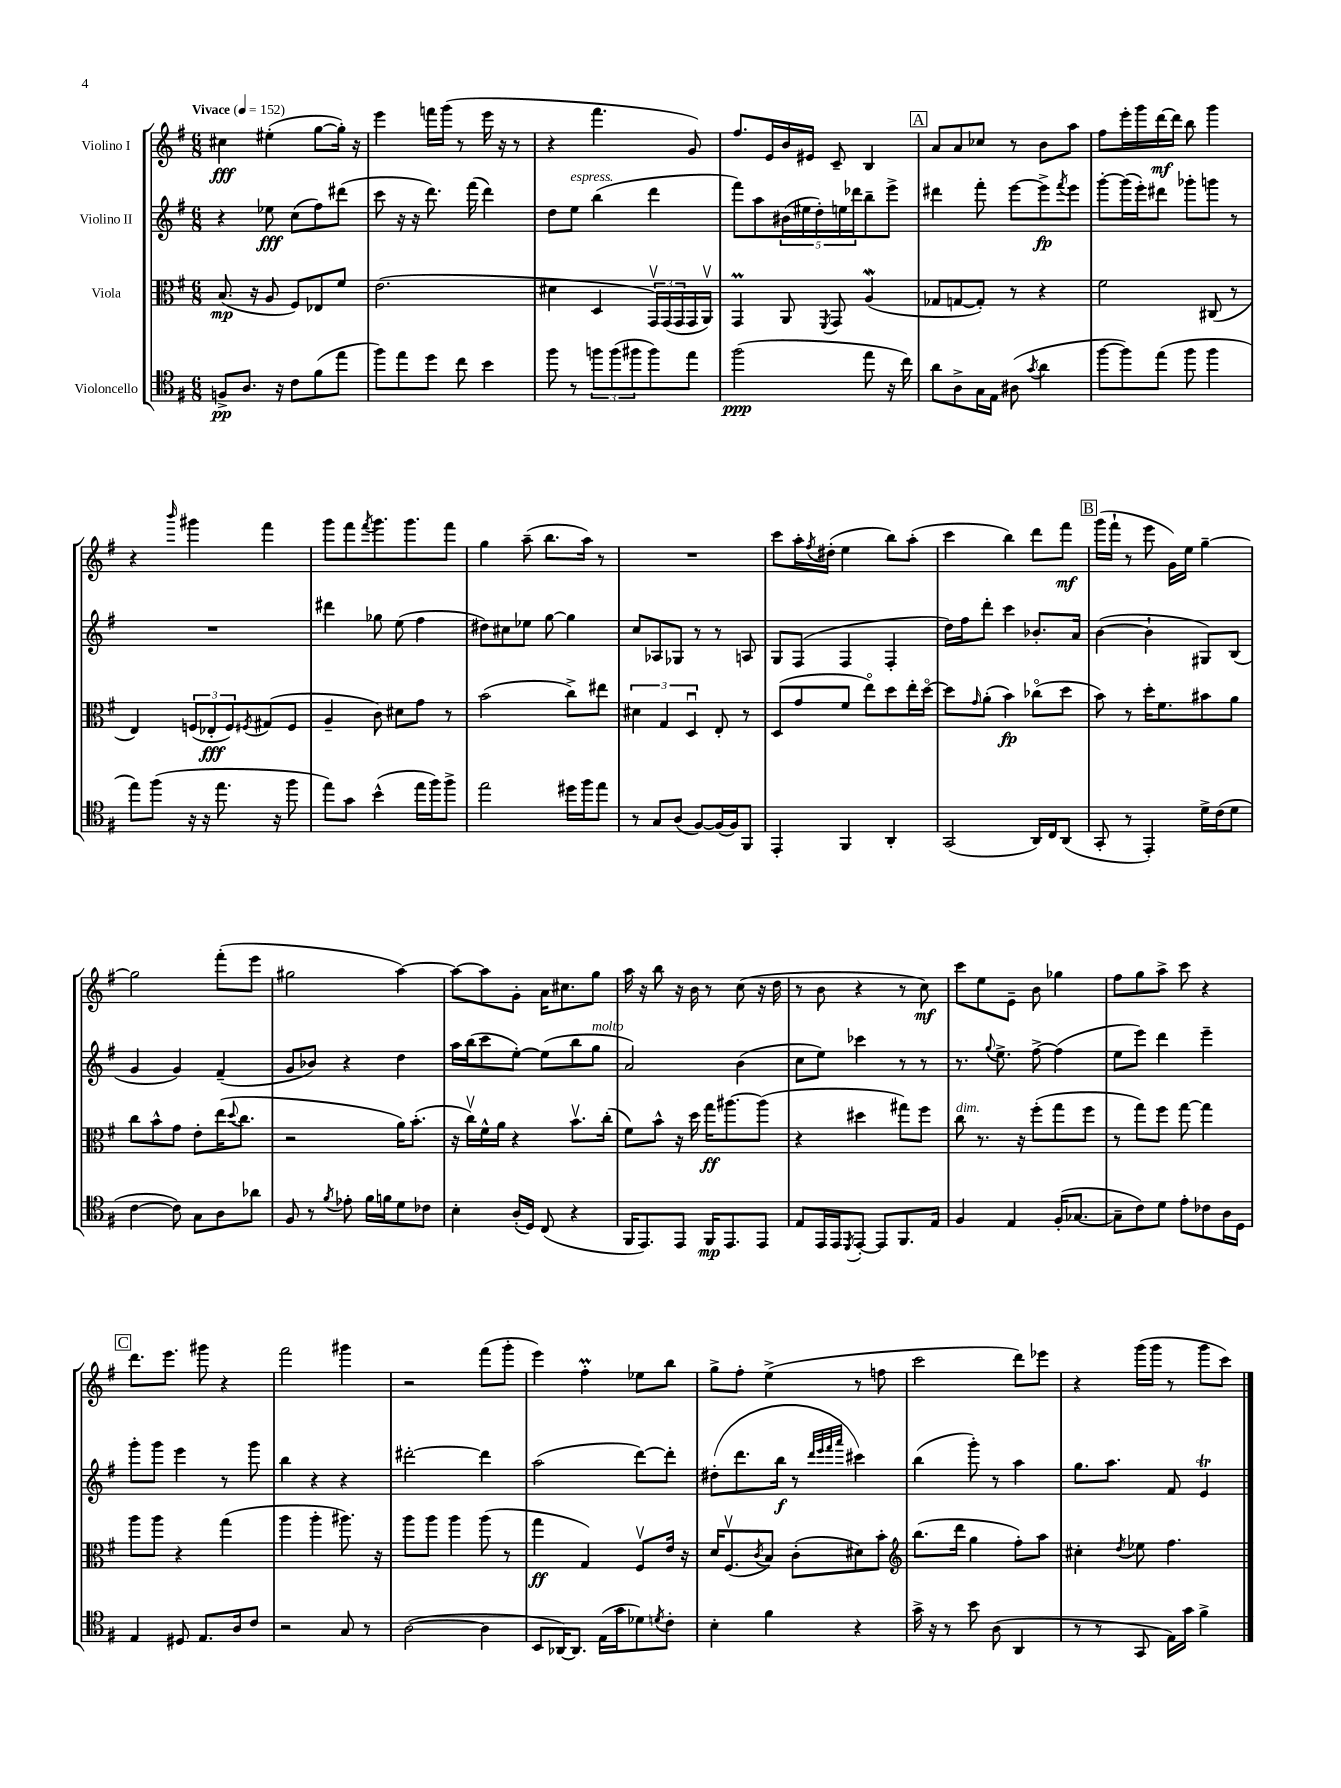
<<
\new StaffGroup <<
\new Staff = "s0" \with { instrumentName = "Violino I" } {
    \clef treble \key g \major \numericTimeSignature \time 6/8 \tempo "Vivace" 4 = 152
    cis''4\fff eis''4-.( g''8~ g''16-.) r16 |
    e'''4 f'''16 g'''16( r8 e'''16 r16 r8 |
    r4 fis'''4. g'8) |
    fis''8. e'16 b'16 eis'16 c'8-- b4 |
    \mark \markup { \box "A" } a'8 a'8 ces''8 r8 b'8 a''8 |
    fis''8 e'''16-. g'''16 d'''16~\mf d'''16 b''8 g'''4 |
    r4 \grace { b'''16 } gis'''4 fis'''4 |
    g'''8 fis'''8 \acciaccatura { fis'''8 } g'''8. g'''8. fis'''8 |
    g''4 a''8--( b''8. a''16) r8 |
    R2. |
    c'''8 a''16-. \acciaccatura { fis''8 } dis''16-.( e''4 b''8) a''8-.( |
    c'''4 b''4) d'''8 fis'''8\mf |
    \mark \markup { \box "B" } g'''16( fis'''16-! r8 e'''8 g'16) e''16 g''4~-- |
    g''2 fis'''8-.( e'''8 |
    gis''2 a''4~) |
    a''8~ a''8 g'8-. a'16 cis''8. g''8 |
    a''16 r16 b''8 r16 b'16 r8 c''8( r16 d''16 |
    r8 b'8 r4 r8 c''8\mf) |
    c'''8 e''8 e'8-- b'8 ges''4 |
    fis''8 g''8 a''8-> c'''8 r4 |
    \mark \markup { \box "C" } d'''8. e'''8. gis'''8 r4 |
    fis'''2 gis'''4 |
    r2 fis'''8( g'''8-. |
    e'''4) fis''4-.\prall ees''8 b''8 |
    g''8-> fis''8-. e''4->( r8 f''8 |
    c'''2 d'''8) ees'''8 |
    r4 g'''16( g'''16 r8 g'''8 c'''8) \bar "|." |
}
\new Staff = "s1" \with { instrumentName = "Violino II" } {
    \clef treble \key g \major \numericTimeSignature \time 6/8
    r4 ees''8\fff c''8( fis''8) dis'''8( |
    c'''8 r16 r16 d'''8.) fis'''16( d'''4) |
    d''8 e''8^\markup { \italic "espress." } b''4( d'''4 |
    fis'''8) a''8 \tuplet 5/4 { bis'16( eis''16 d''16-.) e''16 des'''16 } b''8-- e'''8-> |
    \mark \markup { \box "A" } dis'''4 fis'''8-. e'''8~ e'''8->\fp \acciaccatura { fis'''8 } e'''8 |
    g'''8~-. g'''16( e'''16-.) dis'''8 ges'''8-. g'''8 r8 |
    R2. |
    dis'''4 ges''8 e''8( fis''4 |
    dis''8) cis''8 ees''8 g''8~ g''4 |
    c''8 aes8 ges8 r8 r8 a8 |
    g8 fis8( fis4 fis4-. |
    d''16) fis''16 d'''8-. c'''4 bes'8.-. a'16 |
    \mark \markup { \box "B" } b'4~( b'4-! gis8) b8( |
    g'4 g'4) fis'4--( |
    g'8 bes'8) r4 d''4 |
    a''16 b''16( c'''8 e''8~-.) e''8( b''8 g''8^\markup { \italic "molto" } |
    a'2) b'4( |
    c''8 e''8) ces'''4 r8 r8 |
    r8. \appoggiatura { g''8 } e''8.-> fis''8~-> fis''4( |
    e''8 e'''8) d'''4 e'''4-- |
    \mark \markup { \box "C" } g'''8-. g'''8 e'''4 r8 g'''8 |
    b''4 r4 r4 |
    dis'''2~-. dis'''4 |
    a''2( d'''8~) d'''8-. |
    dis''8-.( d'''8. b''16\f r8 \grace { d'''32 e'''32 fis'''32 a'''32 } cis'''4) |
    b''4( g'''8-.) r8 a''4 |
    g''8. a''8. fis'8 e'4\trill \bar "|." |
}
\new Staff = "s2" \with { instrumentName = "Viola" } {
    \clef alto \key g \major \numericTimeSignature \time 6/8
    b8.\mp( r16 a8 fis8) ees8 fis'8 |
    e'2.( |
    dis'4 d4 \tuplet 3/2 { g,16\upbow) g,16( g,16 } g,16 a,16\upbow) |
    g,4\prall a,8 \acciaccatura { fis,8 } g,8 a4\mordent( |
    \mark \markup { \box "A" } ges8 g8~ g8-.) r8 r4 |
    fis'2 cis8( r8 |
    e4) \tuplet 3/2 { f8( ees8-.\fff f8) } \acciaccatura { fis8 } gis8( fis8 |
    a4-- c'8) dis'8 g'8 r8 |
    b'2( c''8->) eis''8 |
    \tuplet 3/2 { dis'4 g4 d4\downbow } e8-. r8 |
    d8( g'8 fis'8 e''8\flageolet) d''8 e''16-. d''16~\flageolet |
    d''8 \grace { g'16 } a'8-.( b'4\fp) ces''8\flageolet( d''8 |
    \mark \markup { \box "B" } b'8) r8 d''16-. fis'8. bis'8 a'8 |
    c''8 b'8-^ g'8 e'8-. e''16( \appoggiatura { d''8 } c''8. |
    r2 a'16) b'8.-.( |
    r16 c''16\upbow) fis'16-^ a'16 r4 b'8.\upbow c''16-.( |
    fis'8) b'8-^ r16 d''16 g''16\ff ais''8.~ ais''8( |
    r4 dis''4 gis''8) fis''8 |
    c''8^\markup { \italic "dim." } r8. r16 fis''8-.( g''8 fis''8 |
    r8 g''8) fis''8 g''8~ g''4 |
    \mark \markup { \box "C" } a''8 a''8 r4 g''4( |
    a''4 a''4-. ais''8.) r16 |
    a''8 a''8 a''4 a''8( r8 |
    g''4\ff g4) fis8\upbow e'16 r16 |
    d'16 fis8.\upbow( \acciaccatura { c'8 } b8) c'8-.( dis'8) b'8-. |
    \clef treble b''8.( d'''16 g''4 fis''8-.) a''8 |
    cis''4-. \acciaccatura { d''8 } ees''8 fis''4. \bar "|." |
}
\new Staff = "s3" \with { instrumentName = "Violoncello" } {
    \clef tenor \key g \major \numericTimeSignature \time 6/8
    f8->\pp a8. r16 c'8 fis'8( e''8 |
    fis''8) e''8 d''8 c''8 b'4 |
    fis''8 r8 \tuplet 3/2 { f''8 f''8( fis''8 } fis''8) e''8 |
    fis''2\ppp( e''8 r16 c''16) |
    \mark \markup { \box "A" } a'8 a8-> g16 e16 ais8( \acciaccatura { g'8 } a'4 |
    fis''8~ fis''8) e''8( fis''8 fis''4 |
    e''8) fis''8( r16 r16 e''8. r16 fis''8 |
    e''8) g'8 b'4-^( e''16 fis''16) fis''8-> |
    e''2 dis''16 fis''16 e''8 |
    r8 g8 a8( fis8~) fis16( fis16) fis,8 |
    e,4-. fis,4 a,4-. |
    g,2( a,16) c16 a,8( |
    \mark \markup { \box "B" } g,8-. r8 e,4-.) d'16-> c'16( d'8 |
    c'4~ c'8) g8 a8 aes'8 |
    fis8 r8 \acciaccatura { fis'8 } ees'8-. fis'16 f'16 d'8 ces'8 |
    b4-. a16-.( d16) c8( r4 |
    fis,16 e,8.) e,8 fis,16\mp e,8. e,8 |
    e8 e,16 e,16 \acciaccatura { d,8 } e,8~-. e,8 fis,8. e16 |
    fis4 e4 fis16-.( ges8.~ |
    ges8-- c'8) d'8 e'8-. ces'8 a16 d16 |
    \mark \markup { \box "C" } e4 dis8 e8. a16 c'8 |
    r2 g8 r8 |
    a2~( a4 |
    b,8 aes,16~) aes,8. e16( g'16 des'8) \acciaccatura { d'8 } c'8-. |
    b4-. fis'4 r4 |
    g'16-> r16 r8 b'8 a8( a,4 |
    r8 r8 g,8 e16) g'16 fis'4-> \bar "|." |
}
>>
>>
\layout { \context { \Score \remove "Bar_number_engraver" } }
